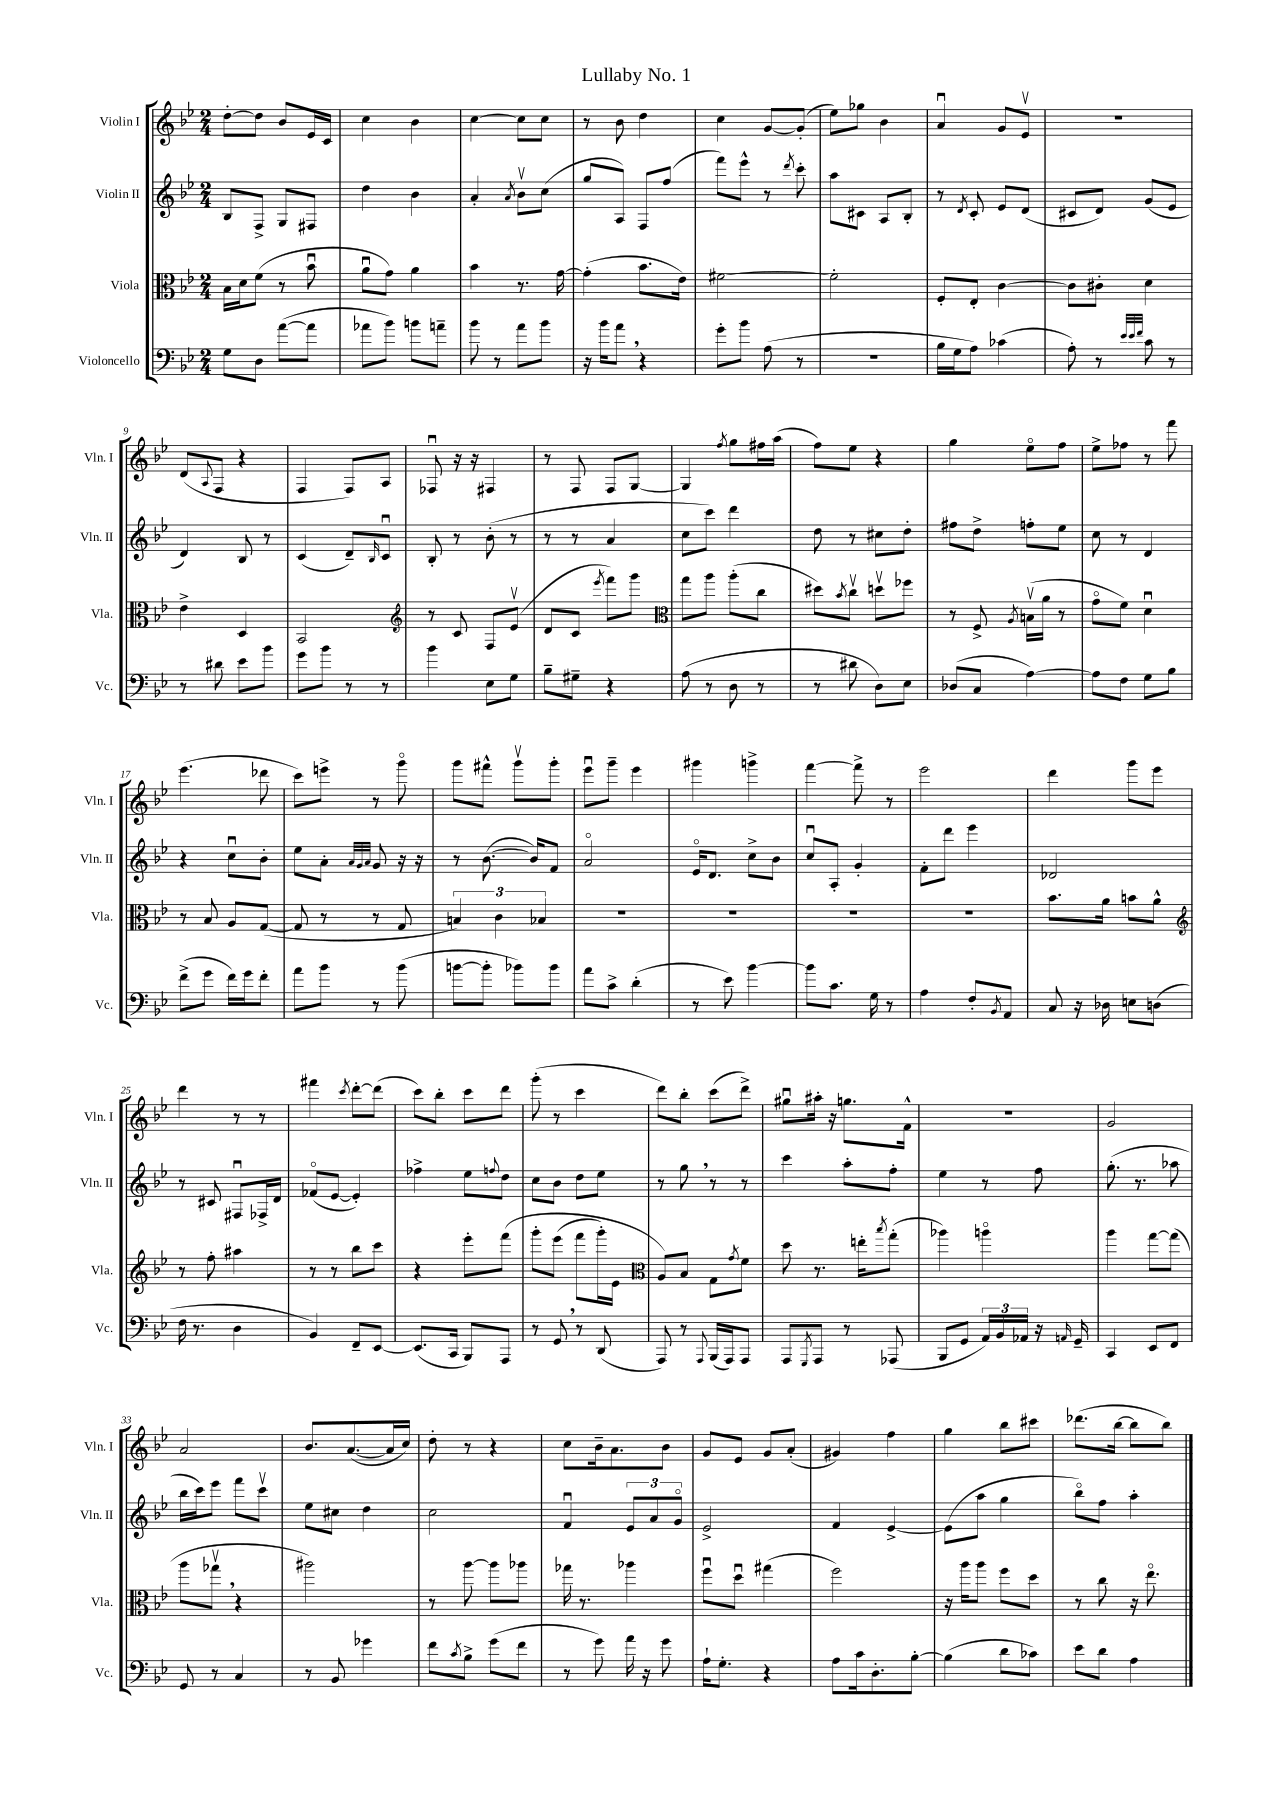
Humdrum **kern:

**kern	**kern	**kern	**kern
*staff4	*staff3	*staff2	*staff1
*clefF4	*clefC3	*clefG2	*clefG2
*k[b-e-]	*k[b-e-]	*k[b-e-]	*k[b-e-]
*M2/4	*M2/4	*M2/4	*M2/4
8G\L	16B-\LL	8B-/L	[8dd'\L
.	16d\J	.	.
8D\J	(8f\J	8F^/J	8dd\]J
([8a\L	8r	8G/L	8b-/L
8a\]J	8b-u\	8F#/J	16e-/L
.	.	.	16c/JJ
=	=	=	=
8a-\L	8au\L	4dd\	4cc\
8b-\J)	8g\J)	.	.
8b\L	4a\	4b-\	4b-\
8a~\J	.	.	.
=	=	=	=
8b-\	4b-\	4a'/	[4cc\
8r	.	.	.
.	.	8qa/	.
8a\L	8.r	8b-v\L	8cc\]L
8b-\J	.	(8cc\J	8cc\J
.	[16g\	.	.
=	=	=	=
16r	(4g'\]	8gg/L	8r
16b-\LK	.	.	.
8a\J	.	8A/J)	8b-\
4r	8.b-\L	8F/L	4dd\
.	.	(8ff/J	.
.	16e-\Jk)	.	.
=	=	=	=
8g'\L	[2f#\	8fff\L)	4cc\
8b-\J	.	8eee-^^\J	.
(8A\	.	8r	[8g/L
.	.	8qddd/	.
8r	.	8ccc'\	(8g'/]J
=	=	=	=
2r	2f#'\]	8aa\L	8ee-\L)
.	.	8c#\J	8gg-\J
.	.	8A/L	4b-\
.	.	8B-'/J	.
=	=	=	=
16B-\LL	8F'/L	8r	4au/
16G\J	.	.	.
.	.	8qd/	.
8A\J)	8E-'/J	8c'/	.
(4c-\	[4c\	8e-/L	8g/L
.	.	(8d/J	8e-v/J
=	=	=	=
8A'\)	8c\]L	8c#/L	2r
8r	8c#'\J	8d/J)	.
32qqe-/LLL	.	.	.
32qqe-/	.	.	.
32qqf/JJJ	.	.	.
8c\	4d\	(8g/L	.
8r	.	8e-/J	.
=	=	=	=
8r	4e-^\	4d/)	(8d/L
.	.	.	8qqA/
8d#\	.	.	8F/J
8e-\L	4D/	8B-/	4r
8b-\J	.	8r	.
=	=	=	=
8g\L	2BB-/	(4c/	4F/
8b-\J	.	.	.
8r	.	8d~/L)	8F/L)
.	.	16qqB-/	.
8r	.	8cu/J	8A/J
=	=	=	=
*	*clefG2	*	*
4b-\	8r	8B-'/	8F-u/
.	8c/	8r	16r
.	.	.	16r
8E-\L	8F/L	(8b-'\	4F#/
8G\J	(8e-v/J	8r	.
=	=	=	=
8B-~\L	8d/L	8r	8r
8G#~\J	8c/J	8r	8F/
.	8qeee-/	.	.
4r	8fff\L)	4a/	8F/L
.	8ggg\J	.	[8G/J
=	=	=	=
*	*clefC3	*	*
(8A\	8gg\L	8cc\L	4G/]
8r	8aa\J	8ccc\J)	.
.	.	.	8qff/
8D\	(8aa'\L	4ddd\	8gg\L
8r	8cc\J	.	16ff#\L
.	.	.	(16aa\JJ
=	=	=	=
8r	8dd#\L)	8dd\	8ff\L)
.	8qb-/	.	.
8d#\	8ccv\J	8r	8ee-\J
8D\L)	8ddv\L	8cc#\L	4r
8E-\J	8ff-\J	8dd'\J	.
=	=	=	=
(8D-/L	8r	8ff#\L	4gg\
8C/J	8F^/	8dd^\J	.
.	8qA/	.	.
[4A\)	(16Bv\LL	8ff'\L	8ee-o\L
.	16a\JJ	.	.
.	8r	8ee-\J	8ff\J
=	=	=	=
8A\]L	8go\L	8cc\	8ee-^\L
8F\J	8f\J)	8r	8ff-\J
8G\L	4du\	4d/	8r
8B-\J	.	.	8fff\
=	=	=	=
(8f^\L	8r	4r	(4.eee-\
8g\J	8B-/	.	.
16f\LL)	8A/L	8ccu\L	.
16g\J	.	.	.
8f'\J	([8G/J	8b-'\J	8ddd-\
=	=	=	=
8a\L	8G/]	8ee-\L	8ccc\L)
8b-\J	8r	8a'\J	8eee^\J
.	.	32qqa/LLL	.
.	.	32qqg/	.
.	.	32qqa/JJJ	.
8r	8r	8g/	8r
(8b-\	8G/	16r	8gggo\
.	.	16r	.
=	=	=	=
[8b\L	6B/)	8r	8ggg\L
8b'\]J	.	([8.b-\	8fff#^^\J
.	6c\	.	.
8b-\L)	.	.	8gggv\L
.	.	16b-/]LK)	.
.	6B-/	.	.
8b-\J	.	8f/J	8ggg'\J
=	=	=	=
8a\L	2r	2ao/	8eee-u\L
8c^\J	.	.	8ggg~\J
(4d'\	.	.	4eee-\
=	=	=	=
8r	2r	16e-o/LK	4ggg#\
.	.	8.d/J	.
8e-\)	.	.	.
[4b-\	.	8cc^\L	4ggg^\
.	.	8b-\J	.
=	=	=	=
8b-\]L	2r	8ccu/L	[4fff\
8.c\J	.	8A'/J	.
.	.	4g'/	8fff^\]
16G\	.	.	.
8r	.	.	8r
=	=	=	=
4A\	2r	8f'\L	2eee-\
.	.	8ddd\J	.
8F'/L	.	4eee-\	.
8qBB-/	.	.	.
8AA/J	.	.	.
=	=	=	=
8C/	8.b-\L	2d-/	4ddd\
16r	.	.	.
16D-\	16a\Jk	.	.
8E\L	8b\L	.	8ggg\L
(8D\J	8a^^\J	.	8eee-\J
=	=	=	=
*	*clefG2	*	*
16F\	8r	8r	4ddd\
8.r	.	.	.
.	8ff'\	8c#/	.
4D\	4aa#\	8F#u/L	8r
.	.	16F-^/L	8r
.	.	16d/JJ	.
=	=	=	=
4BB-/)	8r	(8f-o/L	4fff#\
.	8r	[8e-/J	.
.	.	.	8qccc/
8FF~/L	8bb-\L	4e-'/])	[8ddd'\L
[8EE-/J	8ccc\J	.	(8ddd\]J
=	=	=	=
(8.EE-/]L	4r	4ff-^\	8ccc\L)
.	.	.	8bb-'\J
16CC/Jk	.	.	.
8BBB-/L)	8eee-'\L	8ee-\L	8ccc\L
.	.	8qqff/	.
8AAA/J	&(8fff\J	8dd\J	8ddd\J
=	=	=	=
8r	8ggg'\L	8cc\L	(8ggg'\
8GG/	(8eee-\J	8b-\J	8r
8r	8fff\L	8dd\L	4ccc\
(8DD/	16ggg'\L)	8ee-\J	.
.	16e-\JJ	.	.
=	=	=	=
*	*clefC3	*	*
8AAA/)	8A/L&)	8r	8ddd\L)
8r	8B-/J	8gg\	8bb-'\J
8qqAAA/	.	.	.
(16BBB-/LL	8G\L	8r	(8ccc\L
16AAA/J)	.	.	.
.	8qg/	.	.
8AAA/J	8f\J	8r	8ddd^\J)
=	=	=	=
8AAA/L	8dd\	4ccc\	8gg#u\L
8qGGG/	.	.	.
8AAA/J	8.r	.	16aa#'\Jk
.	.	.	16r
8r	.	8aa'\L	8.gg\L
.	16ee'\LK	.	.
.	8qbb-/	.	.
(8AAA-/	(8gg'\J	8ff'\J	.
.	.	.	16f^^\Jk
=	=	=	=
8BBB-/L	4aa-\)	4ee-\	2r
8GG/J	.	.	.
24AA/LL)	4aao\	8r	.
24BB-/	.	.	.
24AA-/JJ	.	.	.
16r	.	8ff\	.
16qqAA/	.	.	.
16GG~/	.	.	.
=	=	=	=
4CC/	4aa\	(8.gg'\	2g/
.	.	8.r	.
8EE-/L	[8gg\L	.	.
8FF/J	(8gg\]J	8aa-\	.
=	=	=	=
8GG/	8aa\L	16bb-\LL	2a/
.	.	16ccc\J)	.
8r	8gg-v\J	8eee-\J	.
4C/	4r	8fff\L	.
.	.	8cccv\J	.
=	=	=	=
8r	2aa#\)	8ee-\L	8.b-/L
8BB-/	.	8cc#\J	.
.	.	.	([8.a/
4g-\	.	4dd\	.
.	.	.	16a/]L
.	.	.	16cc/JJ)
=	=	=	=
8f\L	8r	2cc\	8dd'\
8qc/	.	.	.
8B-^\J	[8aa\	.	8r
(8g\L	8aa\]L	.	4r
8f\J	8aa-\J	.	.
=	=	=	=
8r	16gg-\	4fu/	8cc\L
.	8.r	.	.
8g\)	.	.	16b-~\k
.	.	.	8.a\
16a\	4aa-\	12e-/L	.
16r	.	.	.
.	.	12a/	.
8g\	.	.	8b-\J
.	.	12go/J	.
=	=	=	=
16A`\LK	8ffu\L	2e-^/	8g/L
8.G'\J	.	.	.
.	8ddu\J	.	8e-/J
4r	(4gg#\	.	8g/L
.	.	.	(8a'/J
=	=	=	=
8A\L	2ff\)	4f/	4g#/)
16c\k	.	.	.
8.D'\	.	.	.
.	.	[4e-^/	4ff\
[8B-'\J	.	.	.
=	=	=	=
(4B-\]	16r	(8e-\]L	4gg\
.	16aa\LK	.	.
.	8aa\J	8aa\J	.
8d\L	8ff\L	4gg\	8bb-\L
8c-\J)	8dd\J	.	8ccc#\J
=	=	=	=
8e-\L	8r	8bb-o\L)	(8.ddd-\L
8d\J	8cc\	8ff\J	.
.	.	.	[16bb-\Jk
4A\	16r	4aa'\	8bb-\]L
.	8.ee-o\	.	.
.	.	.	8bb-\J)
==	==	==	==
*-	*-	*-	*-
